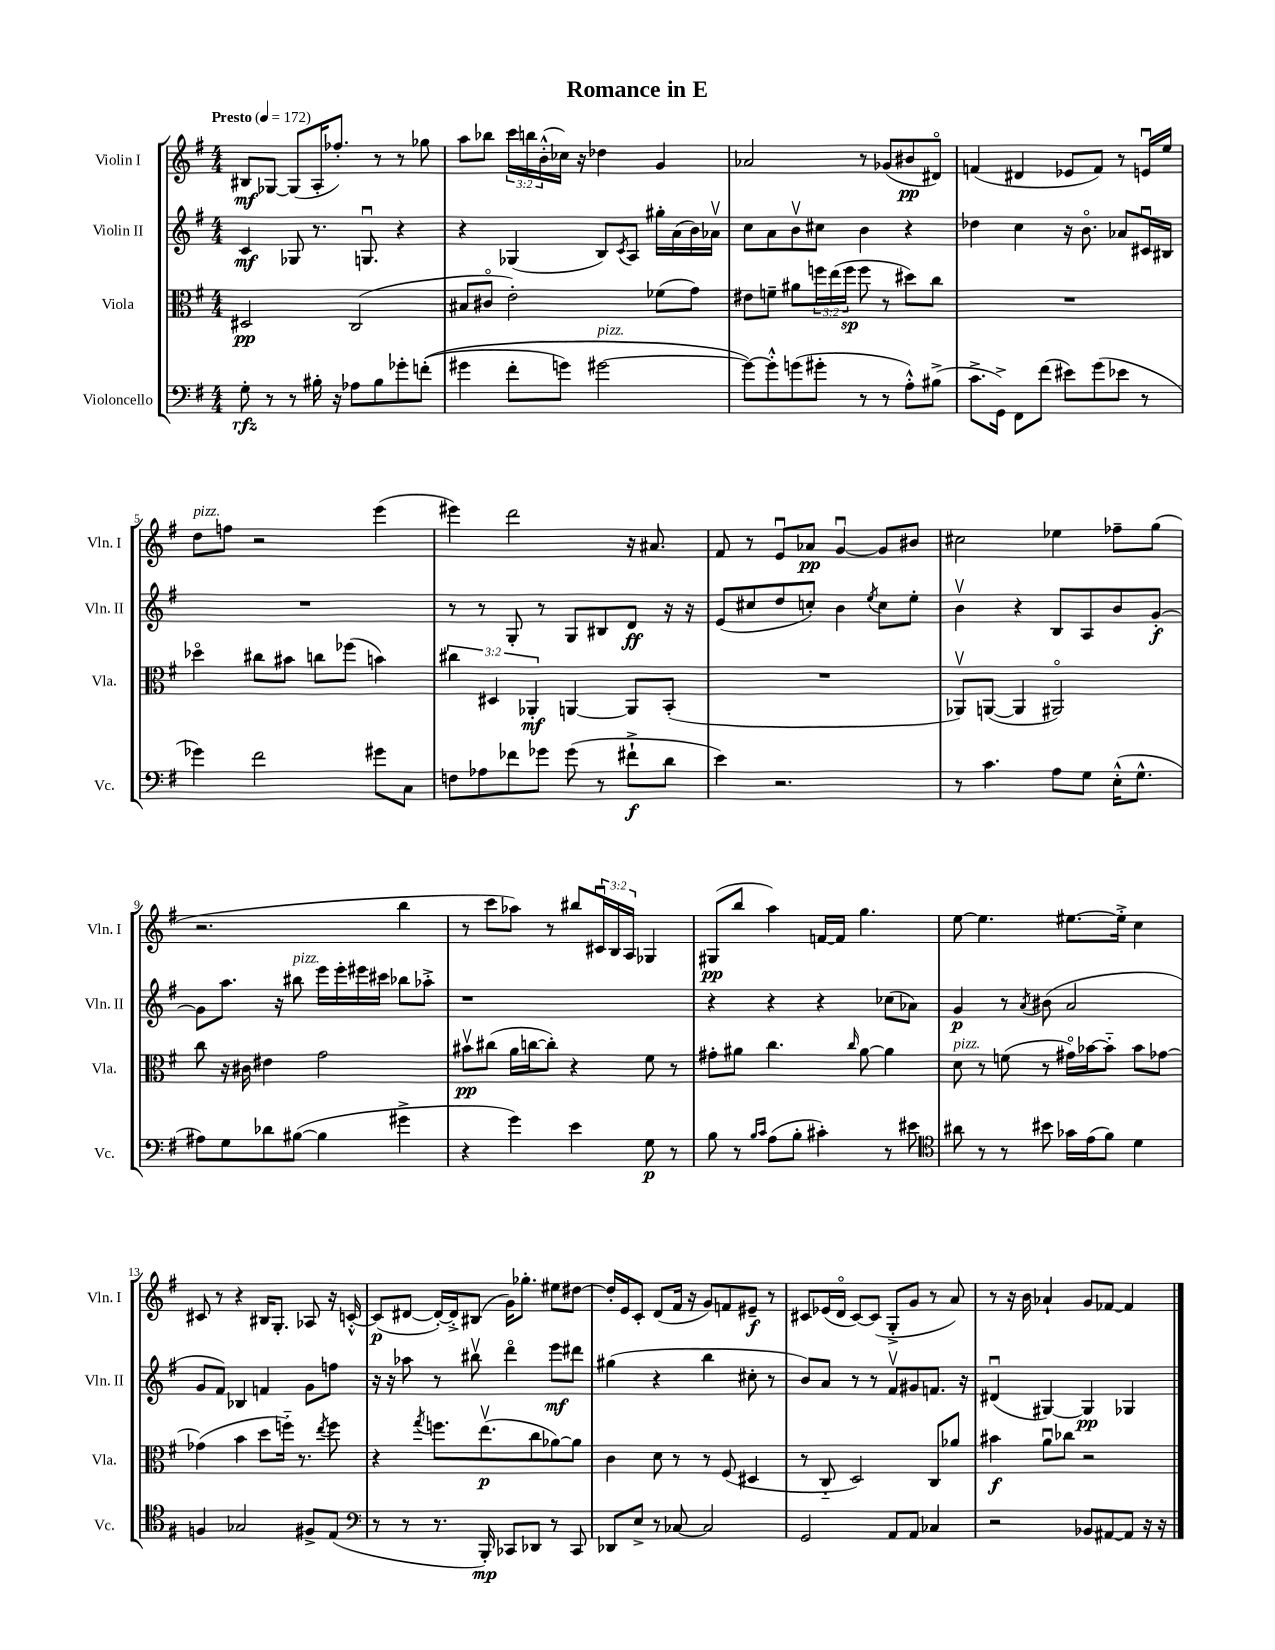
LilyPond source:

\header { title = "Romance in E" }
<<
\new StaffGroup <<
\new Staff = "s0" \with { instrumentName = "Violin I" shortInstrumentName = "Vln. I" } {
    \clef treble \key g \major \numericTimeSignature \time 4/4 \override Staff.TupletNumber.text = #tuplet-number::calc-fraction-text \tempo "Presto" 4 = 172
    bis8\mf ges8~ ges8( a16-. fes''8.-.) r8 r8 ges''8 |
    a''8 bes''8 \tuplet 3/2 { c'''16 b''16 b'16-.-^( } ces''16) r16 des''4 g'4 |
    aes'2 r8 ges'8( bis'8\pp dis'8\flageolet) |
    f'4( dis'4 ees'8 f'8) r8 e'16\downbow e''16 |
    d''8^\markup { \italic "pizz." } f''8 r2 e'''4( |
    eis'''4) d'''2 r16 ais'8. |
    fis'8 r8 e'8\downbow aes'8\pp g'4~\downbow g'8 bis'8 |
    cis''2 ees''4 fes''8-- g''8( |
    r2. b''4 |
    r8 c'''8 aes''8) r8 bis''8 \tuplet 3/2 { cis'16\downbow b16 a16 } ges4 |
    gis8\pp( b''8 a''4) f'16~ f'16 g''4. |
    e''8~ e''4. eis''8.~ eis''16-.-> c''4 |
    cis'8 r8 r4 bis16 g8.-. aes8 r16 c'16~-.-^ |
    c'8\p( dis'8~ dis'16~-.) dis'16-.-> bis8( g'16) ges''8.-. eis''8 dis''8~ |
    dis''16-. e'16 c'8-. d'8( fis'16 r16 g'8) f'8 eis'8--\f r8 |
    cis'8 ees'16( d'16\flageolet cis'8~) cis'8( g8-.-> g'8 r8 a'8) |
    r8 r16 b'16 aes'4-! g'8 fes'8~ fes'4 \bar "|." |
}
\new Staff = "s1" \with { instrumentName = "Violin II" shortInstrumentName = "Vln. II" } {
    \clef treble \key g \major \numericTimeSignature \time 4/4
    c'4\mf ges8 r8. g8.\downbow r4 |
    r4 ges4( b8) \acciaccatura { c'8 } a8 gis''16-. a'16( b'16) aes'16\upbow |
    c''8 a'8 b'8\upbow cis''8 b'4 r4 |
    des''4 c''4 r16 b'8.\flageolet aes'8 cis'16\downbow bis16 |
    R1 |
    r8 r8 g8-. r8 g8 bis8 d'8\ff r16 r16 |
    e'8( cis''8 d''8 c''8-.) b'4 \acciaccatura { e''8 } c''8 e''8-. |
    b'4\upbow r4 b8 a8 b'8 g'8~-.\f |
    g'8 a''8. r16 bis''8^\markup { \italic "pizz." } e'''16 e'''16-. eis'''16 cis'''16 bes''8 aes''8-.-> |
    r1 |
    r4 r4 r4 ces''8( aes'8) |
    g'4\p r8 \acciaccatura { a'8 } bis'8( a'2 |
    g'8 fis'8) bes4 f'4 g'8 f''8 |
    r16 r16 aes''8 r8 bis''8\upbow d'''4\flageolet e'''8\mf dis'''8 |
    gis''4( r4 b''4 cis''8-. r8 |
    b'8) a'8 r8 r8 fis'8\upbow gis'8 f'8. r16 |
    dis'4\downbow( gis4~) gis4\pp ges4 \bar "|." |
}
\new Staff = "s2" \with { instrumentName = "Viola" shortInstrumentName = "Vla." } {
    \clef alto \key g \major \numericTimeSignature \time 4/4 \override Staff.TupletNumber.text = #tuplet-number::calc-fraction-text
    dis2\pp c2( |
    bis8 cis'8\flageolet e'2-.) fes'8( g'8) |
    eis'8 f'8-- ais'8 \tuplet 3/2 { f''16 e''16( f''16\sp } f''8 r8 dis''8) c''8 |
    R1 |
    des''4\flageolet cis''8 bis'8 c''8 fes''8( b'4) |
    \tuplet 3/2 { cis''4 dis4 aes,4-.\mf } a,4~ a,8 b,8-.( |
    R1 |
    aes,8\upbow) a,8~( a,4 ais,2\flageolet) |
    c''8 r16 cis'16 eis'4 g'2 |
    bis'8\upbow\pp cis''8( a'16 c''16~ c''8-.) r4 fis'8 r8 |
    gis'8-. ais'8 c''4. \grace { c''16 } ais'8~ ais'4 |
    d'8^\markup { \italic "pizz." } r8 f'8( r8 gis'16\flageolet) bes'16~ bes'8-_ bes'8 ges'8~ |
    ges'4( b'4 d''8 f''16-_) r8. \acciaccatura { e''8 } f''8 |
    r4 \acciaccatura { g''8 } f''8. e''8.\upbow\p( c''8 aes'8~) aes'8 |
    c'4 d'8 r8 r8 fis8( dis4 |
    r8 c8-_ d2) c8 aes'8 |
    bis'4\f a'8\downbow ces''8 r2 \bar "|." |
}
\new Staff = "s3" \with { instrumentName = "Violoncello" shortInstrumentName = "Vc." } {
    \clef bass \key g \major \numericTimeSignature \time 4/4
    g8-.\rfz r8 r8 bis16-. r16 aes8 bis8 ges'8-. f'8-.(\( |
    gis'4 fis'8-. g'8) gis'2~^\markup { \italic "pizz." } |
    gis'8~\) gis'8-.-^ g'8( gis'8-. r8 r8 a8-.-^) bis8->( |
    c'8.-> g,16->) fis,8 fis'8( eis'8) g'8( ees'8 r8 |
    ges'4) fis'2 gis'8 c8 |
    f8 aes8 fes'8 ges'8 ges'8( r8 fis'8-!->\f d'8 |
    e'4) r2. |
    r8 c'4. a8 g8 e16-.-^( g8.-^ |
    ais8) g8 des'8 bis8~( bis4 gis'4-> |
    r4 g'4) e'4 g8\p r8 |
    b8 r8 \grace { b16 c'16 } a8( b8-. cis'4-.) r8 eis'8 |
    \clef tenor ais'8 r8 r8 bis'8 ges'16 e'16( fis'8) d'4 |
    f4 ges2 fis8-> e8( |
    \clef bass r8 r8 r8. b,,16-.\mp) ces,8 des,8 r8 ces,8 |
    des,8 e8-> r8 ces8~ ces2 |
    g,2 a,8 a,8 ces4 |
    r2 bes,8 ais,8~ ais,8 r16 r16 \bar "|." |
}
>>
>>
